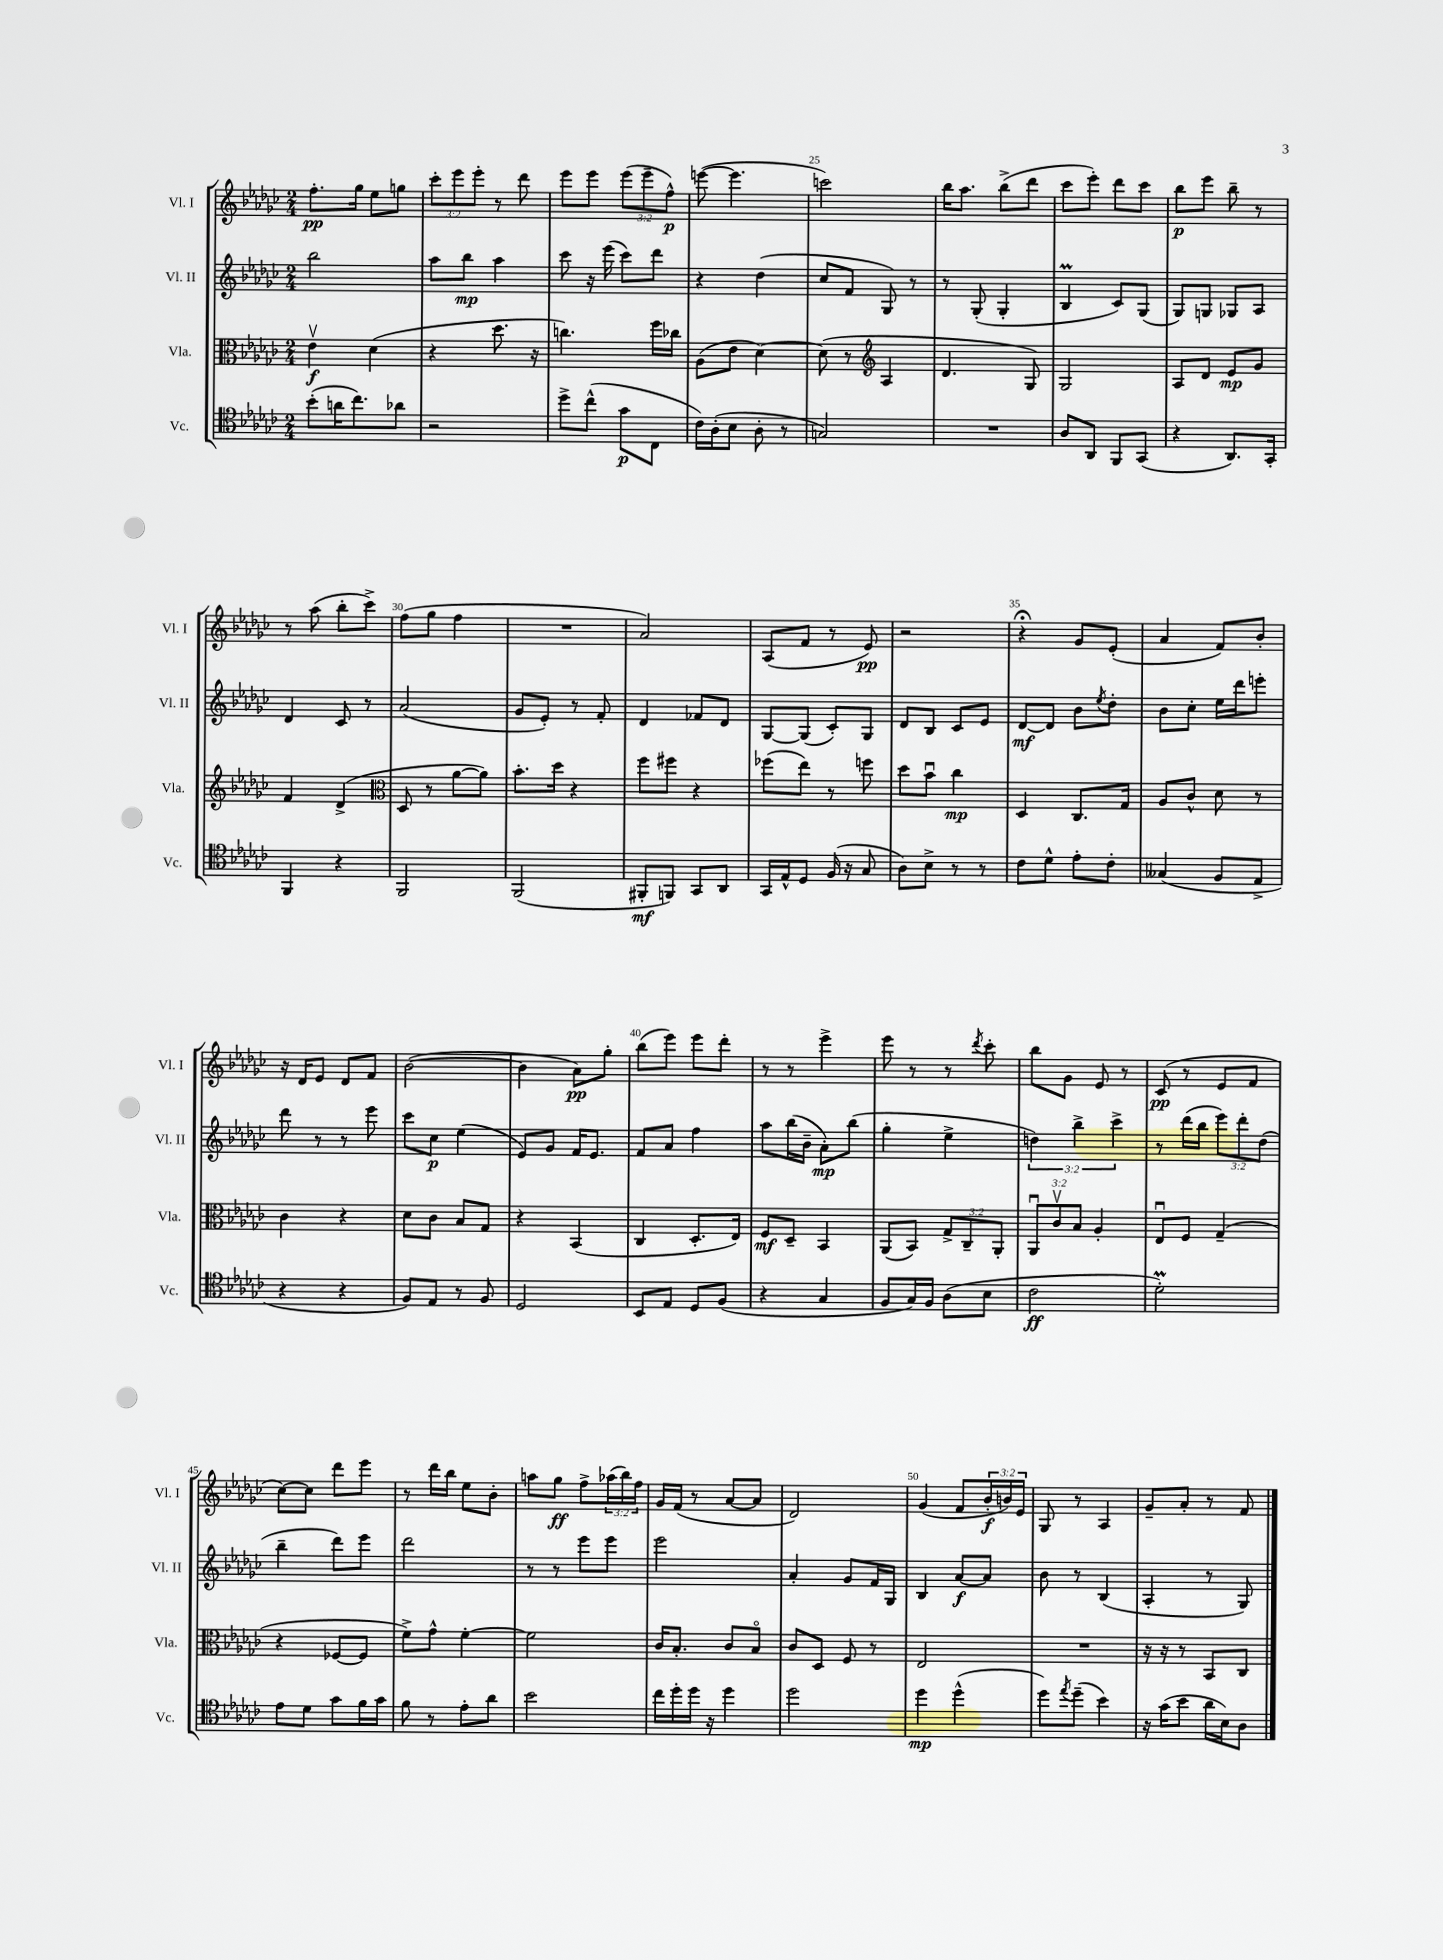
<<
\new StaffGroup <<
\new Staff = "s0" \with { instrumentName = "Vl. I" shortInstrumentName = "Vl. I" } {
    \clef treble \key ges \major \numericTimeSignature \time 2/4 \override Staff.TupletNumber.text = #tuplet-number::calc-fraction-text
    f''8.-.\pp ges''16 ees''8 g''8 |
    \tuplet 3/2 { ces'''8-. ees'''8 ees'''8-. } r8 des'''8 |
    ees'''8 ees'''8 \tuplet 3/2 { ees'''8( ees'''8-- f''8-^\p) } |
    e'''8~( e'''4. |
    c'''2) |
    bes''16 aes''8. bes''8->( des'''8 |
    ces'''8 ees'''8-.) des'''8 ces'''8 |
    bes''8\p ees'''8 bes''8-- r8 |
    r8 aes''8( bes''8-. ces'''8->) |
    f''8( ges''8 f''4 |
    R2 |
    aes'2) |
    aes8( f'8 r8 ees'8\pp) |
    r2 |
    r4\fermata ges'8 ees'8-.( |
    aes'4 f'8) bes'8-. |
    r16 des'16 ees'8 des'8 f'8 |
    bes'2~( |
    bes'4 aes'8\pp) ges''8-. |
    bes''8( ees'''8) ees'''8 des'''8-. |
    r8 r8 ees'''4-> |
    ees'''8 r8 r8 \acciaccatura { des'''8 } ces'''8-. |
    bes''8 ges'8 ees'8 r8 |
    ces'8\pp( r8 ees'8 f'8 |
    ces''8~) ces''8 des'''8 ees'''8 |
    r8 des'''16 bes''16 ees''8 bes'8-. |
    a''8 ges''8\ff f''8-> \tuplet 3/2 { aes''16( bes''16) f''16 } |
    ges'16 f'16( r8 aes'8~ aes'8 |
    des'2) |
    ges'4( f'8 \tuplet 3/2 { bes'16-.\f b'16) ees'16 } |
    ges8 r8 aes4 |
    ges'8-- aes'8-. r8 f'8 \bar "|." |
}
\new Staff = "s1" \with { instrumentName = "Vl. II" shortInstrumentName = "Vl. II" } {
    \clef treble \key ges \major \numericTimeSignature \time 2/4 \override Staff.TupletNumber.text = #tuplet-number::calc-fraction-text
    bes''2 |
    aes''8 bes''8\mp aes''4 |
    ces'''8 r16 ees'''16( ces'''8) des'''8 |
    r4 des''4( |
    ces''8 f'8 ges8) r8 |
    r8 ges8-.( ges4-. |
    bes4\prall ces'8) ges8( |
    ges8) g8 ges8 aes8 |
    des'4 ces'8 r8 |
    aes'2( |
    ges'8 ees'8-.) r8 f'8-. |
    des'4 fes'8 des'8 |
    ges8~ ges8( ces'8-.) ges8 |
    des'8 bes8 ces'8 ees'8 |
    des'8~\mf des'8 bes'8 \acciaccatura { ees''8 } des''8-. |
    bes'8 ces''8-. ees''16 des'''16 e'''8-. |
    des'''8 r8 r8 ees'''8 |
    ces'''8 ces''8\p ees''4( |
    ees'8) ges'8 f'16 ees'8. |
    f'8 aes'8 f''4 |
    aes''8 bes''16( bes'16-- aes'8-.\mp) bes''8( |
    ges''4-. ees''4-> |
    \tuplet 3/2 { d''4) bes''4-> ces'''4-> } |
    r8 des'''16( bes''16 \tuplet 3/2 { ees'''8) des'''8-. des''8( } |
    bes''4-- des'''8) ees'''8 |
    des'''2 |
    r8 r8 ees'''8 ees'''8 |
    ees'''2 |
    aes'4-. ges'8 f'16 ges16 |
    bes4 aes'8~\f aes'8 |
    bes'8 r8 bes4( |
    aes4-. r8 ges8) \bar "|." |
}
\new Staff = "s2" \with { instrumentName = "Vla." shortInstrumentName = "Vla." } {
    \clef alto \key ges \major \numericTimeSignature \time 2/4 \override Staff.TupletNumber.text = #tuplet-number::calc-fraction-text
    ees'4\upbow\f des'4( |
    r4 des''8. r16 |
    c''4.) f''16 ces''16 |
    aes8( ees'8 des'4~) |
    des'8( r8 \clef treble aes4 |
    des'4. ges8) |
    ges2 |
    aes8 des'8 ees'8\mp ges'8 |
    f'4 des'4->( |
    \clef alto des8 r8 aes'8~ aes'8) |
    bes'8.-. des''16 r4 |
    f''8 fis''8 r4 |
    fes''8( ees''8) r8 f''8 |
    des''8 bes'8\downbow ces''4\mp |
    des4 ces8. ges16 |
    aes8 ces'8-^ des'8 r8 |
    ces'4 r4 |
    des'8 ces'8 bes8 ges8 |
    r4 bes,4( |
    ces4 des8.-. ees16) |
    f8\mf des8-- bes,4 |
    aes,8( bes,8) \tuplet 3/2 { ges8-> ces8-- aes,8-. } |
    \tuplet 3/2 { aes,8\downbow ces'8\upbow bes8 } aes4-. |
    ees8\downbow f8 ges4--( |
    r4 fes8~ fes8 |
    f'8->) ges'8-^ f'4~-. |
    f'2 |
    ces'16 bes8.-. ces'8 bes8\flageolet |
    ces'8 des8 f8 r8 |
    ees2 |
    R2 |
    r16 r16 r8 bes,8 ces8 \bar "|." |
}
\new Staff = "s3" \with { instrumentName = "Vc." shortInstrumentName = "Vc." } {
    \clef tenor \key ges \major \numericTimeSignature \time 2/4
    bes'8-.( a'16 ces''8.) aes'8 |
    r2 |
    des''8-> ces''8-^( ges'8\p ces8 |
    ces'16) aes16-.( bes8 aes8-. r8 |
    g2) |
    R2 |
    aes8 aes,8 f,8 ges,8( |
    r4 aes,8.) ges,16-. |
    f,4 r4 |
    f,2 |
    f,2( |
    fis,8-.\mf f,8) ges,8 aes,8 |
    ges,16 ees16-^ des8 f16( r16 ges8 |
    aes8) bes8-> r8 r8 |
    ces'8 des'8-^ ees'8-. ces'8-. |
    geses4( f8 ees8-> |
    r4 r4 |
    f8) ees8 r8 f8 |
    des2 |
    bes,8 ees8 des8 f8( |
    r4 ges4 |
    f8 ges16) f16 aes8( bes8 |
    ces'2\ff |
    des'2-.\prall) |
    ees'8 des'8 ges'8 f'16 ges'16 |
    f'8 r8 ees'8-. aes'8 |
    bes'2 |
    ces''16 des''16-. des''16 r16 des''4 |
    des''2 |
    des''4\mp des''4-^( |
    des''8) \acciaccatura { ees''8 } des''8--( bes'4) |
    r16 ges'16( bes'8 aes'16 bes16) aes8 \bar "|." |
}
>>
>>
\layout { \context { \Score currentBarNumber = #21 \override BarNumber.break-visibility = ##(#f #t #t) barNumberVisibility = #(every-nth-bar-number-visible 5) } }
